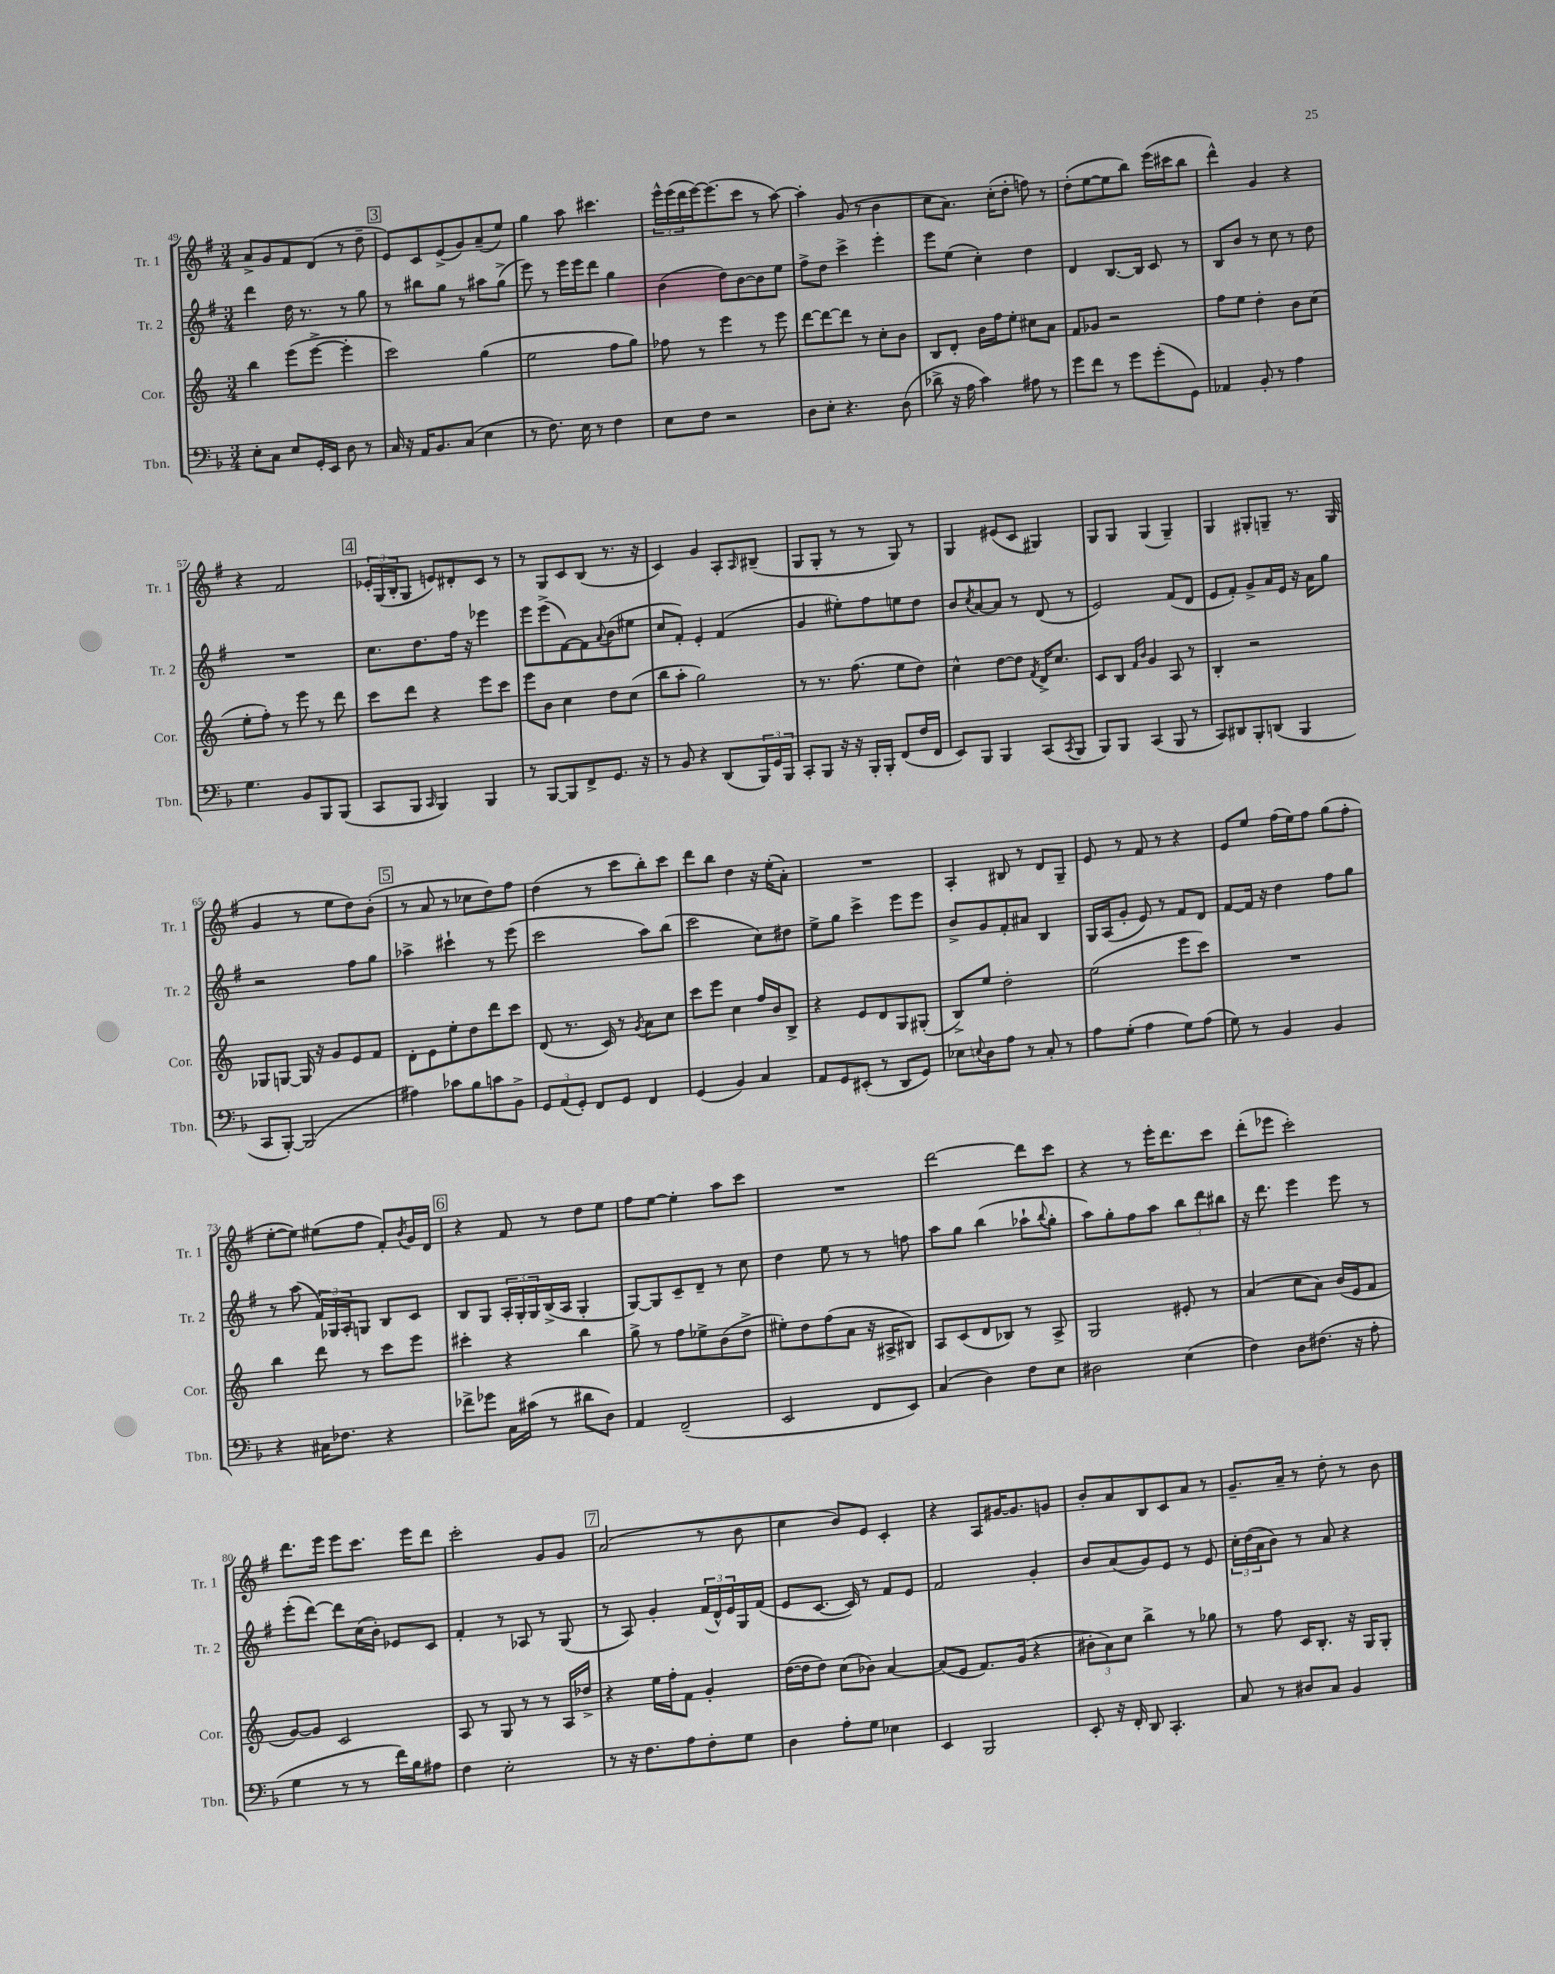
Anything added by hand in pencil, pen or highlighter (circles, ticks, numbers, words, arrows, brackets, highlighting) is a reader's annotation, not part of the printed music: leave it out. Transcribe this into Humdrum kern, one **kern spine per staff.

**kern	**kern	**kern	**kern
*staff4	*staff3	*staff2	*staff1
*clefF4	*clefG2	*clefG2	*clefG2
*k[b-]	*k[]	*k[f#]	*k[f#]
*M3/4	*M3/4	*M3/4	*M3/4
8E'	4bb	4ddd	8a^
8C	.	.	8g
8E	(8eee	16dd	8f#
.	.	8.r	.
16GG'	[8eee^	.	(8d
16EE	.	.	.
8D	4eee']	8r	8r
8r	.	8gg	8dd~
=	=	=	=
16C	2ccc)	8r	8e)
16r	.	.	.
16AA	.	8bb#	8c
8.BB-	.	.	.
.	.	8gg	(8e^
(8C	.	8r	8g)
4E	(4gg	8aa#	(8a~
.	.	(8gg^	8ee)
=	=	=	=
8r	2ee	8eee)	4gg
8.F)	.	8r	.
.	.	16eee	8aa
16E	.	16eee	.
8r	.	8ddd	4.ccc#
4F	8ff	4gg	.
.	8gg)	.	.
=	=	=	=
8E	8ff-	(4b	24eee^^
.	.	.	(24eee
.	.	.	24ddd
8F	8r	.	[16eee)
.	.	.	(8.eee]
2r	4eee	8dd)	.
.	.	[8b	8ccc
.	8r	8b]	8r
.	8eee	8ee	[8aa)
=	=	=	=
8D	[8ddd	8ff#^	4aa']
8E'	8ddd_	8dd	.
4.r	8ddd]	4ccc^	(8g
.	8r	.	8r
.	8cc'	4eee'	4b
(8D	8b	.	.
=	=	=	=
8d-^	8B	8eee	8cc
16r	8d'	(8ee	8.a)
16A	.	.	.
4c)	16b	4cc')	.
.	16ff	.	(16cc'
.	8ee'	.	8dd'
8A#	8cc#	4dd	8ff)
8r	8a	.	8r
=	=	=	=
8g	8f	4d	(8dd'
8f	8g-	.	[8ee
8r	2r	[8.B	8ee]
8g	.	.	8bb)
.	.	16B]	.
(8g'	.	8c	(16eee
.	.	.	16ccc#
8GG)	.	8r	8bb
=	=	=	=
4AA-	8ff	8B	4ddd^^)
.	8ee	8b	.
8BB-'	4dd'	8r	4g
8r	.	8cc	.
4A	8b	8r	4r
.	(8cc	8dd	.
=	=	=	=
4.G	8ee'	2.r	4r
.	8ff')	.	.
.	8r	.	2f#
8BB-	8eee	.	.
8BBB-	8r	.	.
(8BBB-	8ddd	.	.
=	=	=	=
8CC	8ccc	8.cc	24e-'
.	.	.	(24G
.	.	.	24B'
8BBB-	8ddd	.	8G
.	.	8.dd	.
16qqCC	.	.	.
4BBB-)	4r	.	8e)
.	.	16ff#	8d#'
.	.	16r	.
4BBB-	8eee	4eee-	8c
.	8ccc	.	8r
=	=	=	=
8r	8eee	8eee	8r
[8BBB-	8b	(8eee^	8G
8BBB-]	4cc	[8f#)	8c
8FF^	.	8f#]	(8B
.	.	8qqa	.
8.GG	8dd	(8b	8.r
.	(8cc	8ee#	.
16r	.	.	16r
=	=	=	=
8r	8bb	8cc	4c)
8BB-	8aa'	8f#')	.
4r	2gg)	4e'	4g
(8DD	.	(4f#	8A'
.	.	.	16qqA
24BBB-)	.	.	(8B#~
24GG	.	.	.
24BBB-	.	.	.
=	=	=	=
8CC'	8r	4g	8G
8BBB-	8.r	.	8G'
16r	.	8ee#')	8r
16r	(8.ff	.	.
16BBB-'	.	8ff#	8r
16BBB-'	.	.	.
(8FF	8ee	8ee	8G)
16F	8dd)	8dd	8r
16FF	.	.	.
=	=	=	=
8EE)	4cc^^	8b	4G
.	.	8qcc	.
8BBB-	.	[8a	.
4BBB-	[8dd	8a]	(8e#
.	8dd]	8r	8c
.	8qf	.	.
(8CC	16d^	(8d	4G#)
.	8.cc	.	.
8qCC	.	.	.
8BBB-	.	8r	.
=	=	=	=
8BBB-)	8c	2e)	8G
8BBB-	8B	.	8G
.	16qqf	.	.
.	16qqb	.	.
(4CC	4g	.	(4G
8BBB-	8A	(8f#	4G~)
8r	8r	8d	.
=	=	=	=
8CC)	4B'	8e	4G
8DD#	.	8f#')	.
8BBB-'	2r	8g^	8G#'
(8DD	.	16a	8G~
.	.	16e	.
4BBB-	.	16r	8.r
.	.	16a	.
.	.	8gg	.
.	.	.	(16G
=	=	=	=
8CC	8G-	2r	4g
[8BBB-')	[8G	.	.
(2BBB-]	16G]	.	8r
.	16r	.	.
.	8g	.	8ee
.	8e	8ff#	8dd)
.	8f	8gg	(8b'
=	=	=	=
4A#)	8d'	4aa-^	8r
.	8e	.	8a
8c-	8ee'	4ccc#`	8r
8B-	8dd	.	8cc-
8c	8ddd	8r	8dd)
8BB-^	8ccc	(8eee	8ff#
=	=	=	=
12GG	(8d	2ccc	(4dd
(12AA	.	.	.
.	8.r	.	.
12GG')	.	.	.
8FF	.	.	8r
.	16c)	.	.
8GG	8r	.	8ccc
.	8qg	.	.
4FF	8a	8aa)	8bb')
.	8cc	(8bb	8ccc
=	=	=	=
(4GG	8ccc	2ccc	8ddd
.	8eee	.	8bb
4BB-)	4cc	.	4dd
4C	16ff	8cc)	16r
.	16b	.	(16ee'
.	8B^	8dd#	8a')
=	=	=	=
8AA	4r	8ee^	2.r
8GG	.	8gg	.
(8EE#'	8e	4ccc^	.
8r	8d	.	.
8DD	8G	8eee	.
8GG)	(8G#'	8eee	.
=	=	=	=
8E-	8B^)	8b^	4A'
8qqE	.	.	.
8D	8ee	8g	.
8A	2dd'	8f#'	8B#
8r	.	8a#	8r
8C'	.	4B	8d
8r	.	.	8G~
=	=	=	=
8A	(2ee	16G	8e
.	.	(16A	.
(8G'	.	8g'	8r
4A	.	8e)	8f#
.	.	8r	8r
8G)	8eee	8f#	4r
(8A	8ccc)	8d	.
=	=	=	=
8G)	2.r	[8f#	8e
8r	.	16f#]	8ee
.	.	16r	.
4BB-	.	4dd	(16ff#
.	.	.	16ee)
.	.	.	8ff#
4BB-	.	8ff#	(8gg
.	.	8gg	8ff#'
=	=	=	=
4r	4bb	8r	[8ee'
.	.	(8aa	8ee])
16C#	8ddd	24f#)	(8ee#
.	.	24G-	.
8.F-	.	.	.
.	.	24A'	.
.	8r	8G	8ff#
4r	8ccc	8B	8f#')
.	.	.	8qb
.	8eee	8c	16g
.	.	.	16d
=	=	=	=
8f-^	4ccc#'	8B	4r
8g-	.	8G	.
16C	4r	24A'	8f#
.	.	24G'	.
(16c#	.	.	.
.	.	24G	.
8r	.	(16B^	8r
.	.	16A	.
8d#	4bb	4G'	8dd
8D)	.	.	8ee
=	=	=	=
4AA	8gg^	[8G)	8ff#
.	8r	8G]	[8ee
(2FF~	8ff	8c~	4ee']
.	8ee-^	8d~	.
.	(8b	8r	8aa
.	8dd^	8cc	8ccc
=	=	=	=
2EE	8ee#')	4dd	2.r
.	8dd	.	.
.	(8ff	8ee	.
.	8a	8r	.
8FF	16r	8r	.
.	16A#^	.	.
8EE)	8B#)	8ff	.
=	=	=	=
(4C	8A	8aa	[2ddd
.	(8c	8gg	.
4D)	8d	(4bb	.
.	8B-)	.	.
8F	8r	8aa-`	8ddd]
.	.	8qqbb	.
8E	8A^	8gg'	8ccc
=	=	=	=
2D#	2G	8aa)	4r
.	.	8gg'	.
.	.	8ff#	8r
.	.	8aa	16eee'
.	.	.	8.ddd
(4E	8e#'	12bb	.
.	.	12ddd	.
.	8r	.	8ccc
.	.	12bb#	.
=	=	=	=
4F)	(4a	16r	(8ddd'
.	.	8.ddd	.
.	.	.	8eee-
8D	8cc	4eee	2ccc')
(8.F#	8a)	.	.
.	(16b	8eee	.
16r	16e	.	.
8A'	8f	8r	.
=	=	=	=
4G	[8g)	(8eee'	8.ddd
.	8g]	[8ddd)	.
.	.	.	16eee
8r	2c	8ddd]	8eee
8r	.	(16cc	8.ccc
.	.	16b')	.
16f)	.	8e-	.
16B-	.	.	16eee
8A#	.	8c	8ddd
=	=	=	=
4F	8A	4f#'	2ccc'
.	8r	.	.
2E'	8G	8r	.
.	8r	8A-	.
.	8r	8r	8g
.	16A	(8G	8g
.	16dd-^	.	.
=	=	=	=
8r	4r	8r	(2a
16r	.	8A)	.
8.F	.	.	.
.	16ee	4g'	.
.	16ff'	.	.
8A	8f	.	.
8F'	4g'	(24f#	8r
.	.	24d^^)	.
.	.	24e	.
8G	.	16G	8b
.	.	(16f#	.
=	=	=	=
4D	([16dd	8e	4cc
.	16dd]	.	.
.	8dd)	[8.c	.
8A'	(8cc	.	8b)
.	.	16c])	.
8G	8b-)	8r	8e
4E-	[4a	8f#	4c'
.	.	8e	.
=	=	=	=
4EE	(8a]	2f#	4r
.	8e	.	.
2BBB-	8.f)	.	8A
.	.	.	[16g#
.	(16g	.	8.g#]
.	4r	4g'	.
.	.	.	8g
=	=	=	=
8EE'	12b#'	8b	8b'
.	12a)	.	.
16r	.	(8a	8a
.	12cc	.	.
16FF'	.	.	.
8DD	4bb^	8g)	8B
4.CC'	.	8e	8c
.	8r	8r	8a
.	8gg-	8e	8r
=	=	=	=
8C	8r	24cc'	8.g~
.	.	(24dd	.
.	.	24a	.
8r	8ff	8b)	.
.	.	.	16a~
8D#	16c	8r	8r
.	8.B'	.	.
8C	.	8a	8dd'
4BB-	16r	4r	8r
.	16G	.	.
.	8G'	.	8b
==	==	==	==
*-	*-	*-	*-
